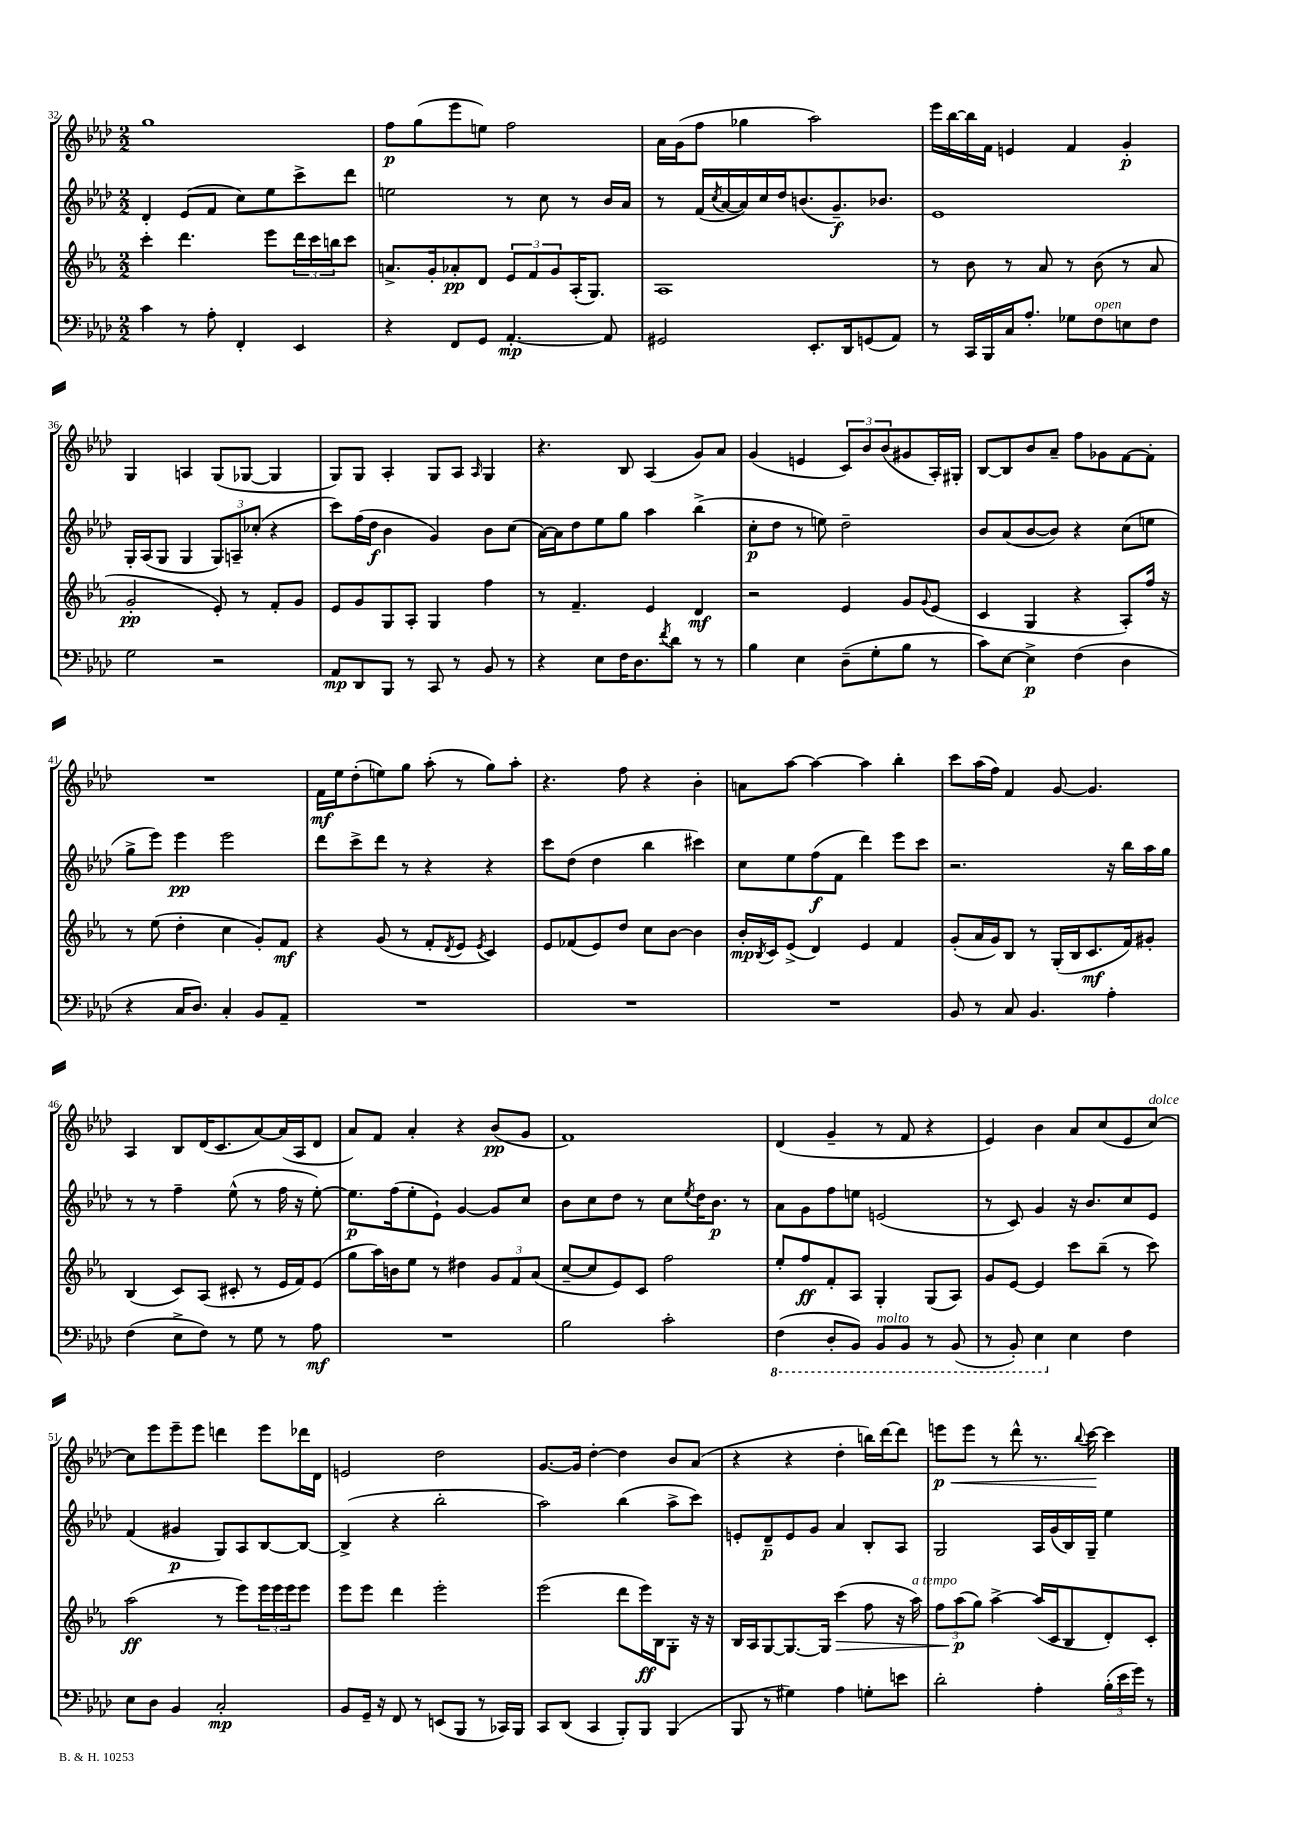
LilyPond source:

<<
\new StaffGroup <<
\new Staff = "s0" {
    \clef treble \key aes \major \numericTimeSignature \time 2/2
    g''1 |
    f''8\p g''8( ees'''8 e''8) f''2 |
    aes'16 g'16( f''8 ges''4 aes''2) |
    ees'''16 bes''16~ bes''16 f'16 e'4 f'4 g'4-.\p |
    g4 a4 g8( ges8~ ges4 |
    g8) g8 aes4-. g8 aes8 \grace { aes16 } g4 |
    r4. bes8 aes4( g'8) aes'8 |
    g'4( e'4 \tuplet 3/2 { c'8) bes'8 bes'8( } gis'8 aes16-.) gis16-. |
    bes8~ bes8 bes'8 aes'8-- f''8 ges'8 f'8~ f'8-. |
    R1 |
    f'16\mf ees''16 des''8-.( e''8) g''8 aes''8-.( r8 g''8) aes''8-. |
    r4. f''8 r4 bes'4-. |
    a'8 aes''8~ aes''4~ aes''4 bes''4-. |
    c'''8 aes''16( f''16) f'4 g'8~ g'4. |
    aes4 bes8 des'16( c'8. aes'8~) aes'16( aes16 des'8 |
    aes'8) f'8 aes'4-. r4 bes'8\pp( g'8 |
    f'1) |
    des'4( g'4-- r8 f'8 r4 |
    ees'4) bes'4 aes'8 c''8( ees'8 c''8~^\markup { \italic "dolce" }) |
    c''8 ees'''8 ees'''8-- ees'''8 d'''4 ees'''8 des'''16 des'16 |
    e'2 des''2 |
    g'8.~ g'16 des''4~-. des''4 bes'8 aes'8( |
    r4 r4 des''4-. b''16) des'''16~ des'''8 |
    e'''8\p\< e'''8 r8 des'''8-^ r8. \appoggiatura { bes''8 } c'''16~\! c'''4 \bar "|." |
}
\new Staff = "s1" {
    \clef treble \key aes \major \numericTimeSignature \time 2/2
    des'4-. ees'8( f'8 c''8) ees''8 c'''8-> des'''8 |
    e''2 r8 c''8 r8 bes'16 aes'16 |
    r8 f'16( \acciaccatura { c''8 } aes'16~ aes'16) c''16 des''16 b'8.( g'8.--\f) bes'8. |
    ees'1 |
    g16-. aes16( g8 g4 \tuplet 3/2 { g8) a8-- ces''8-.( } r4 |
    c'''8) f''16( des''16\f bes'4 g'4) bes'8 c''8( |
    aes'16~) aes'16 des''8 ees''8 g''8 aes''4 bes''4->( |
    c''8-.\p des''8 r8 e''8) des''2-- |
    bes'8 aes'8( bes'8~ bes'8) r4 c''8( e''8 |
    g''8-> ees'''8) ees'''4\pp ees'''2 |
    des'''8 c'''8-> des'''8 r8 r4 r4 |
    c'''8 des''8( des''4 bes''4 cis'''4) |
    c''8 ees''8 f''8\f( f'8 des'''4) ees'''8 c'''8 |
    r2. r16 bes''16 aes''16 g''16 |
    r8 r8 f''4-- ees''8-^( r8 f''16 r16 ees''8~-.) |
    ees''8.\p f''16( ees''8-. ees'8-!) g'4~ g'8 c''8 |
    bes'8 c''8 des''8 r8 c''8 \acciaccatura { ees''8 } des''16 bes'8.\p r8 |
    aes'8 g'8 f''8 e''8 e'2( |
    r8 c'8) g'4 r16 bes'8. c''8 ees'8 |
    f'4( gis'4\p g8) aes8 bes8~ bes8~ |
    bes4->( r4 bes''2-. |
    aes''2) bes''4( aes''8-> c'''8) |
    e'8-. des'8--\p e'8 g'8 aes'4 bes8-. aes8 |
    g2 aes16 g'16( bes16) g16-- ees''4 \bar "|." |
}
\new Staff = "s2" {
    \clef treble \key ees \major \numericTimeSignature \time 2/2
    c'''4-. d'''4. ees'''8 \tuplet 3/2 { d'''16 c'''16 b''16 } c'''8 |
    a'8.-> g'16-. aes'8-.\pp d'8 \tuplet 3/2 { ees'8 f'8 g'8 } aes16-.( g8.) |
    aes1 |
    r8 bes'8 r8 aes'8 r8 bes'8( r8 aes'8 |
    g'2-.\pp ees'8-.) r8 f'8-. g'8 |
    ees'8 g'8 g8 aes8-. g4 f''4 |
    r8 f'4.-- ees'4 d'4\mf |
    r2 ees'4 g'8 \appoggiatura { g'8 } ees'8( |
    c'4 g4 r4 aes8-.) f''16 r16 |
    r8 ees''8( d''4-. c''4 g'8-.) f'8\mf |
    r4 g'8( r8 f'8-. \acciaccatura { d'8 } ees'8 \acciaccatura { ees'8 } c'4) |
    ees'8 fes'8( ees'8) d''8 c''8 bes'8~ bes'4 |
    bes'16-.\mp \acciaccatura { bes8 } c'16 ees'8->( d'4) ees'4 f'4 |
    g'8-.( aes'16 g'16) bes8 r8 g16-.( bes16 c'8.\mf f'16) gis'8-. |
    bes4( c'8) aes8( cis'8-. r8 ees'16 f'16) ees'8( |
    g''8 aes''16) b'16 ees''8 r8 dis''4 \tuplet 3/2 { g'8 f'8 aes'8( } |
    c''8~-- c''8 ees'8) c'8 f''2 |
    ees''8-. f''8\ff f'8-. aes8 g4-. g8( aes8) |
    g'8 ees'8~ ees'4 c'''8 bes''8--( r8 c'''8) |
    aes''2\ff( r8 ees'''8) \tuplet 3/2 { ees'''16 ees'''16 ees'''16 } ees'''8 |
    ees'''8 ees'''8 d'''4 ees'''2-. |
    ees'''2( d'''8 ees'''16\ff) bes16 g8-. r16 r16 |
    bes16 aes16 g8~ g8.~ g16 c'''4\>( f''8 r16 aes''16^\markup { \italic "a tempo" }) |
    \tuplet 3/2 { f''8 aes''8\p\!( g''8) } aes''4~-> aes''16( c'16 bes8 d'8-.) c'8-. \bar "|." |
}
\new Staff = "s3" {
    \clef bass \key aes \major \numericTimeSignature \time 2/2
    c'4 r8 aes8-. f,4-. ees,4 |
    r4 f,8 g,8 aes,4.~-.\mp aes,8 |
    gis,2 ees,8.-. des,16 g,8( aes,8) |
    r8 c,16 bes,,16 c16 aes8.-. ges8 f8^\markup { \italic "open" } e8 f8 |
    g2 r2 |
    aes,8\mp des,8 bes,,8 r8 c,8 r8 bes,8 r8 |
    r4 ees8 f16 des8. \acciaccatura { f'8 } des'8 r8 r8 |
    bes4 ees4 des8--( g8-. bes8 r8 |
    c'8) ees8~ ees4->\p f4( des4 |
    r4 c16 des8.) c4-. bes,8 aes,8-- |
    R1 |
    R1 |
    R1 |
    bes,8 r8 c8 bes,4. aes4-. |
    f4( ees8-> f8) r8 g8 r8 aes8\mf |
    R1 |
    bes2 c'2-. |
    \ottava #-1 f,4( des,8-. bes,,8) bes,,8^\markup { \italic "molto" } bes,,8 r8 bes,,8( |
    r8 bes,,8-.) ees,4 \ottava #0 ees4 f4 |
    ees8 des8 bes,4 c2-.\mp |
    bes,8 g,16-- r16 f,8 r8 e,8( bes,,8 r8 ces,16) bes,,16 |
    c,8 des,8( c,4 bes,,8-.) bes,,8 bes,,4( |
    bes,,8 r8 gis4) aes4 g8-. e'8 |
    des'2-. aes4-. \tuplet 3/2 { bes16-.( ees'16 g'16) } r8 \bar "|." |
}
>>
>>
\layout { \context { \Score currentBarNumber = #32 } }
